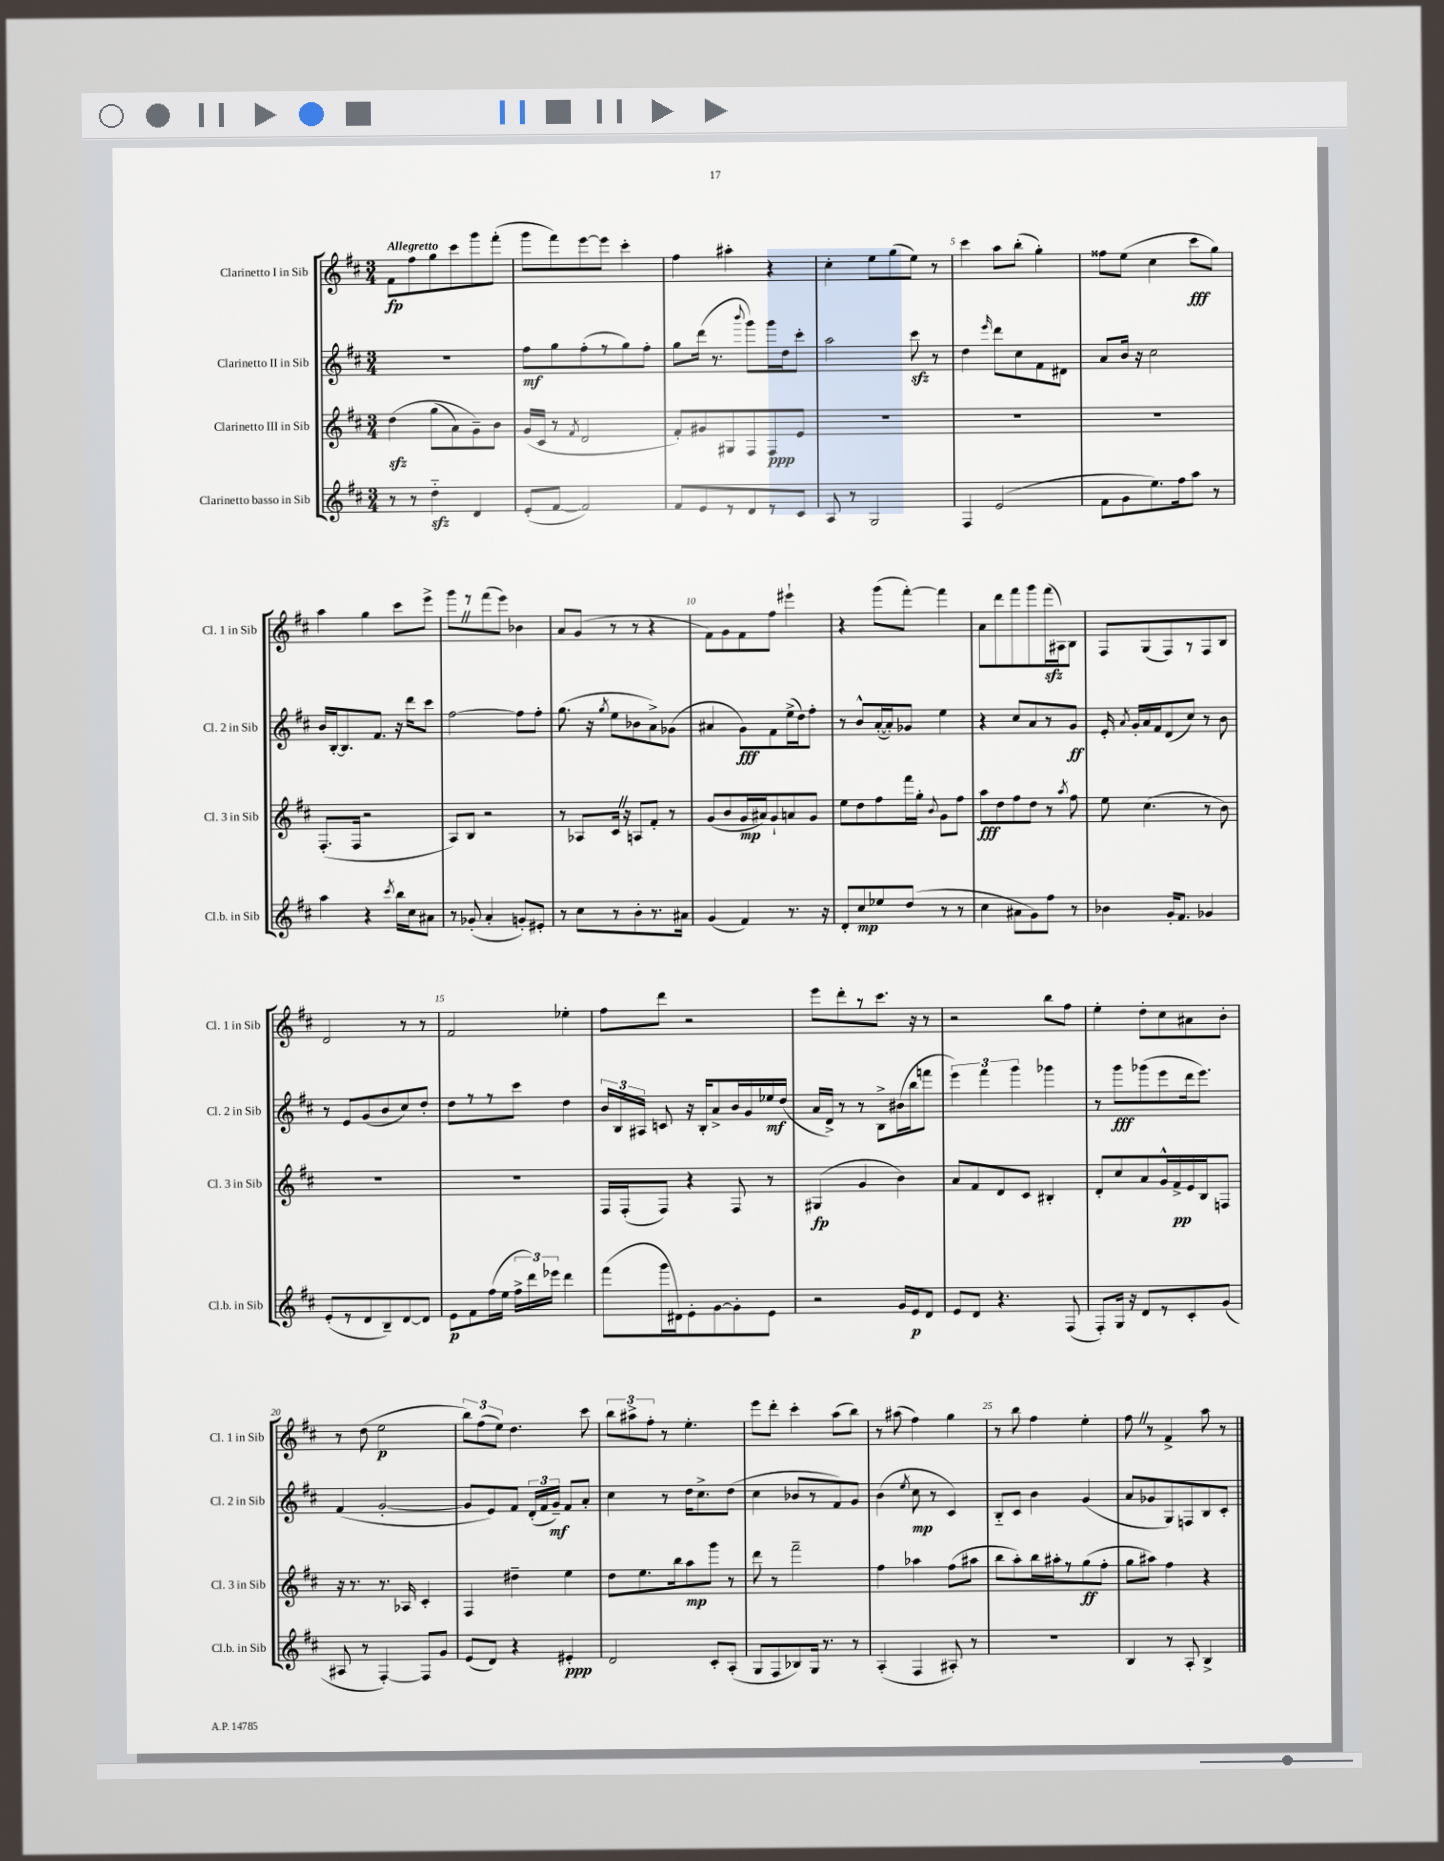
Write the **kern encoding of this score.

**kern	**kern	**kern	**kern
*staff4	*staff3	*staff2	*staff1
*clefG2	*clefG2	*clefG2	*clefG2
*k[f#c#]	*k[f#c#]	*k[f#c#]	*k[f#c#]
*M3/4	*M3/4	*M3/4	*M3/4
8r	&(4dd	2.r	8f#
8r	.	.	8ff#
4dd'~	(8gg	.	8gg
.	8a)	.	8ccc#
4d	8g~&)	.	8ggg
.	8b	.	(8fff#'
=	=	=	=
(8e'	(16g	8ff#	8ggg
.	16c#	.	.
[8f#	8r	8gg	8fff#)
.	8qf#	.	.
2f#])	2d	(8ff#'	[8eee
.	.	8r	8eee]
.	.	8gg)	4ccc#'
.	.	8ff#'	.
=	=	=	=
8f#	8f#')	8gg	4ff#
8e	8g#	(16ddd	.
.	.	8.r	.
8r	8G#	.	4aa#'
.	.	8qqbbb	.
8d	8F#	8ggg)	.
8r	8F#	16ggg	4r
.	.	16dd	.
8c#	8e	8ccc#'	.
=	=	=	=
8A	2.r	2aa	4cc#'
8r	.	.	.
2G	.	.	8ee
.	.	.	(8gg
.	.	8ccc#	8ee)
.	.	8r	8r
=	=	=	=
4F#	2.r	4dd	4ccc#
.	.	16qqeee	.
(2e	.	8ddd	8aa
.	.	8cc#	(8bb'
.	.	8f#	4gg')
.	.	8d#	.
=	=	=	=
8f#	2.r	8a	8ff##
8g	.	16b	(8ee
.	.	16r	.
8.ee)	.	2cc#	4cc#
16ff#	.	.	.
8aa	.	.	8ccc#
8r	.	.	8gg)
=	=	=	=
4aa	(8.F#'	16b	4aa
.	.	[16B'	.
.	.	8.B]	.
.	16F#	.	.
4r	2r	.	4gg
.	.	8.f#	.
8qccc#	.	.	.
16bb	.	16r	8ccc#
16cc#	.	16ddd	.
8a#	.	8ccc#	8eee^
=	=	=	=
8r	8A)	[2ff#	8ggg
(8g-'	8B	.	8r
4a'	2r	.	(8fff#
.	.	.	8eee)
8g')	.	8ff#]	4b-
8e#'	.	8ff#'	.
=	=	=	=
8r	8r	(8.gg	8a
8cc#	8A-	.	(8g
.	.	16r	.
.	.	8qgg	.
8r	16c#	8ee	8r
.	16r	.	.
8b'	8A	8b-	8r
8.r	8f#'	8a^)	4r
.	8r	(8g-	.
16a#	.	.	.
=	=	=	=
(4g	(8g	4a#	8f#)
.	8b	.	8g
4f#)	16g	8g)	8f#
.	16a#)	.	.
.	8g`	8f#	8ff#
8.r	8a	(16ee^	4eee#`
.	.	16dd)	.
.	8g	8ff#'	.
16r	.	.	.
=	=	=	=
8d'	8ee	8r	4r
8cc#	8dd	8b^^	.
8ee-	8ff#	([16a'	(8ggg
.	.	16a'])	.
(8dd	16fff#	8g-	[8fff#')
.	16gg'	.	.
.	8qqb	.	.
8r	8g	4ee	4fff#]
8r	8ff#	.	.
=	=	=	=
4cc#	8aa	4r	8a
.	8dd	.	8ddd
8a#	8ff#	8cc#	8fff#
8g)	8dd	8a	8ggg
8ff#	8r	8r	(16fff#
.	.	.	16A#)
.	8qaa	.	.
8r	8ff#	8g	8B
=	=	=	=
4b-	8ee	16e'	8F#
.	.	8qa	.
.	.	16g'	.
.	(4.cc#	16a	(8G
.	.	16f#	.
16g'	.	(8d	8F#)
8.f#	.	.	.
.	.	8cc#)	8r
4g-	8r	8r	8F#
.	8b)	8b	8B
=	=	=	=
(8e'	2.r	8r	2d
8r	.	8e	.
8d	.	(8g	.
8B~)	.	8b	.
[8d	.	8cc#)	8r
8d]	.	8dd'	8r
=	=	=	=
8e	2.r	8dd	2f#
8f#	.	8r	.
(16ff#	.	8r	.
16ee	.	.	.
24ff#^	.	8ccc#	.
24ddd)	.	.	.
24eee-	.	.	.
4ddd	.	4dd	4ee-'
=	=	=	=
(8fff#	16F#	24b	8ff#
.	.	24B	.
.	(16F#'	.	.
.	.	24A#	.
16ggg	8F#)	8c	8ddd
16d#)	.	.	.
8e'	4r	16r	2r
.	.	16B'	.
[8g	.	8a^	.
8g']	8F#	16b	.
.	.	16g	.
8e	8r	16ee-	.
.	.	(16dd	.
=	=	=	=
2r	(4G#	16a	8eee
.	.	16d^)	.
.	.	8r	8ddd'
.	4g	8r	8r
.	.	8B^	8.ccc#
16g	4b)	(16b#	.
16e	.	16bb	16r
8d	.	8fff	8r
=	=	=	=
8e	8a	6eee)	2r
8d	8f#	.	.
.	.	6fff#	.
4.r	8d	.	.
.	.	6ggg	.
.	8c#	.	.
.	4B#'	4ggg-	8bb
(8F#	.	.	8ff#
=	=	=	=
8F#')	8d'	8r	4ee'
16G	8cc#	8ggg	.
16r	.	.	.
8d	8a	(8ggg-	8dd'
8r	16g^^	8eee	8cc#
.	16f#^	.	.
8c#'	16e	16ddd	8a#
.	16B	8.eee)	.
(8g	8F	.	8b'
=	=	=	=
8A#	16r	(4f#	8r
.	8.r	.	.
8r	.	.	(8dd
[4F#')	8.r	[2g'	2ee
.	16A-	.	.
8F#]	4c#'	.	.
8g	.	.	.
=	=	=	=
(8e	4F#	8g]	12bb)
.	.	.	(12ff#
8d)	.	8e)	.
.	.	.	12ee)
4r	4dd#~	8f#	4.dd
.	.	(24d'	.
.	.	24f#	.
.	.	24g~)	.
4e#'	4ee	8f#	.
.	.	8a'	8ccc#
=	=	=	=
2d	8dd	4cc#	12bb
.	.	.	12aa#^
.	8.ee	.	.
.	.	.	12ff#'
.	.	8r	8r
.	16bb	.	.
.	8aa	16dd	4.ee'
.	.	8.cc#^	.
8c#'	8ggg	.	.
(8A'	8r	(8dd	.
=	=	=	=
8G	8ddd	4cc#	8eee
8F#	8r	.	8ddd'
8B-)	2fff#~	8b-	4ccc#'
16G	.	8r	.
8.r	.	.	.
.	.	8f#)	(8aa
8r	.	8g	8bb)
=	=	=	=
(4A'	4ff#	(4b	8r
.	.	.	(8aa#
.	.	8qee	.
4F#	4aa-	8cc#	4ff#)
.	.	8r	.
8A#')	(8ff#	4c#)	4gg
8r	8aa#	.	.
=	=	=	=
2.r	8bb	8B'~	8r
.	8aa')	8c#	8bb
.	16bb	4b	4ff#
.	16aa#'	.	.
.	8r	.	.
.	(8gg	(4g	4ee'
.	8ff#'	.	.
=	=	=	=
4B	8gg	8a	8ff#
.	8aa#)	8g-	8r
8r	4ff#	8G)	4f#^
8A'	.	8F	.
4B^	4r	8B	8aa
.	.	8c#'	8r
==	==	==	==
*-	*-	*-	*-
